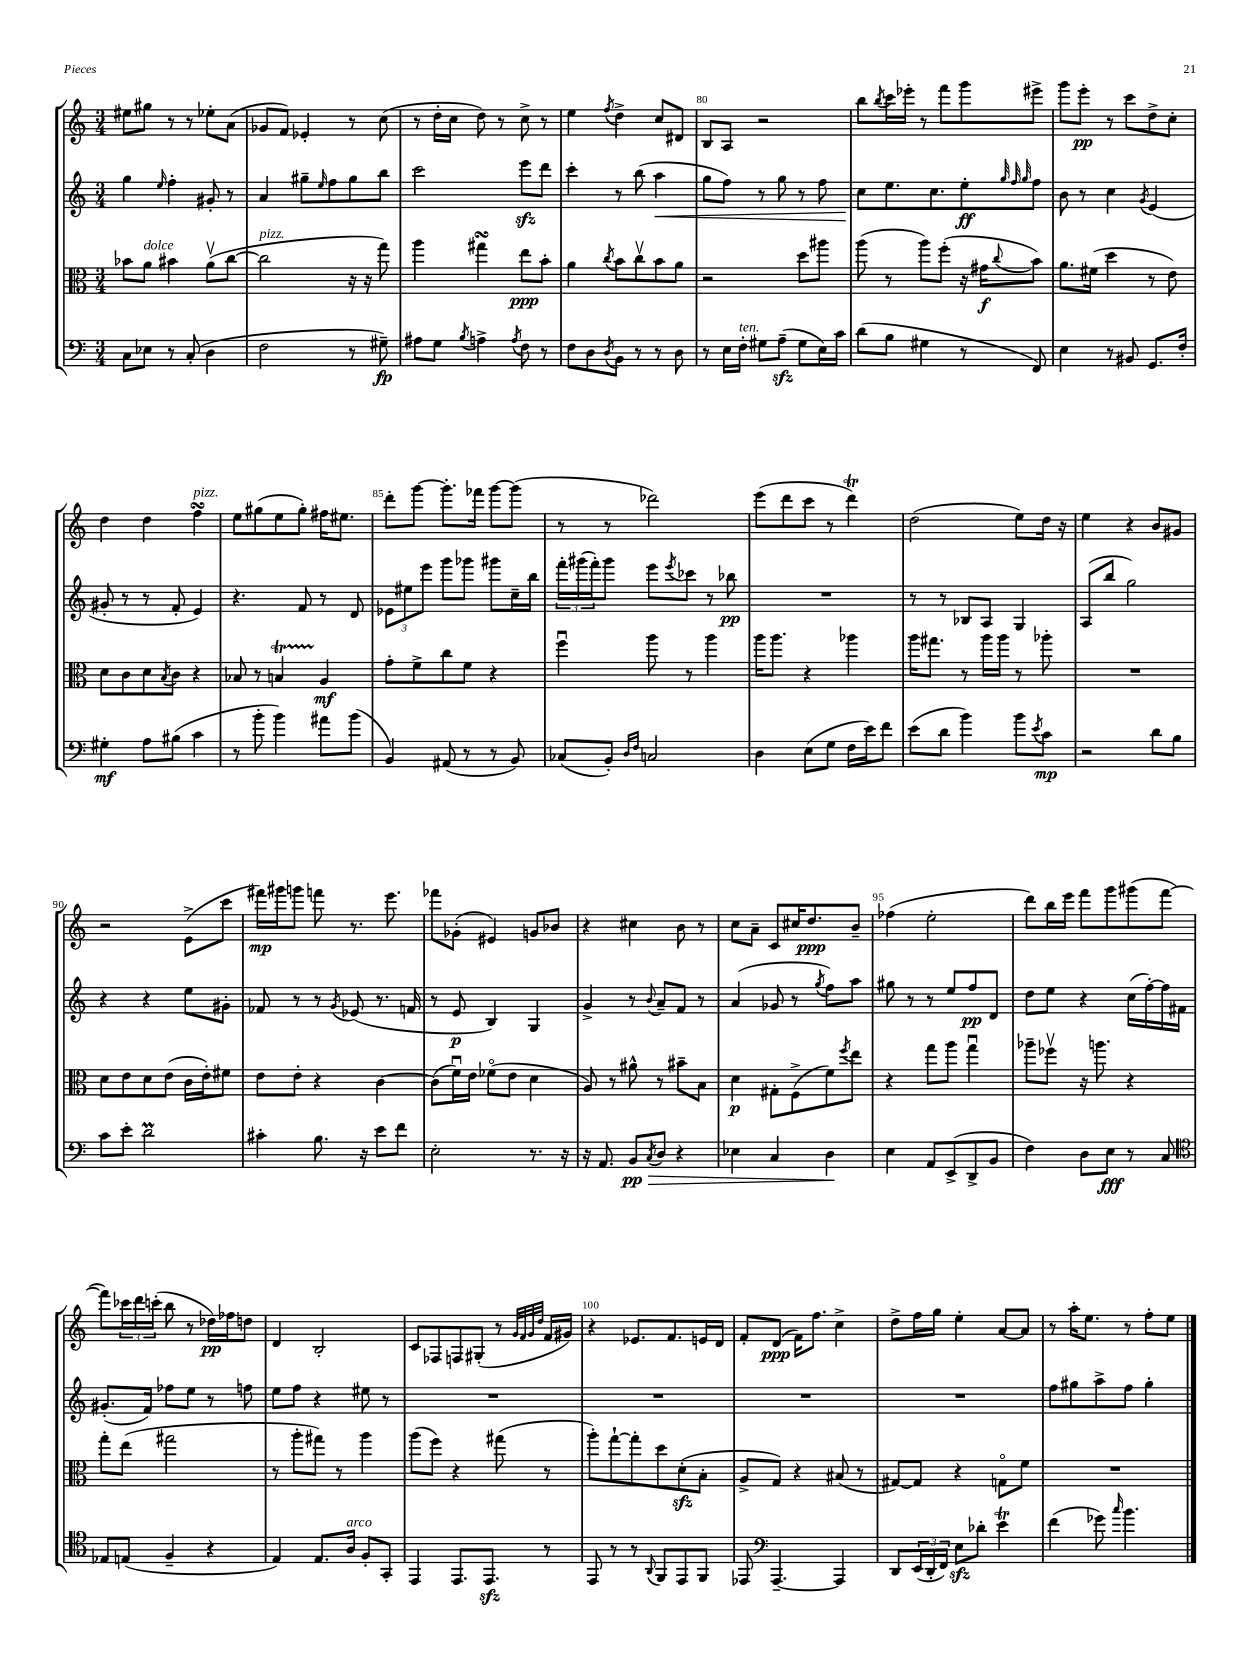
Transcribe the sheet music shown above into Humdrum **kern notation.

**kern	**kern	**kern	**kern
*staff4	*staff3	*staff2	*staff1
*clefF4	*clefC3	*clefG2	*clefG2
*k[]	*k[]	*k[]	*k[]
*M3/4	*M3/4	*M3/4	*M3/4
8C	8b-	4gg	8ee#
8E-	8a	.	8gg#
.	.	16qqee	.
8r	4b#	4ff'	8r
(8C'	.	.	8r
4D	(8av	8g#'	8ee-'
.	[8cc	8r	(8a
=	=	=	=
2F	2cc]	4a	8g-
.	.	.	8f)
.	.	8gg#~	4e-'
.	.	16qqee	.
.	.	8ff	.
8r	16r	8gg#	8r
.	16r	.	.
8G#~)	8gg)	8bb	(8cc
=	=	=	=
8A#	4aa	2ccc	8r
8G	.	.	16dd'
.	.	.	16cc
8qB	.	.	.
4A^	4gg#	.	8dd)
.	.	.	8r
8qA	.	.	.
8F	8ee	8eee	8cc^
8r	8b'	8ddd	8r
=	=	=	=
8F	4a	4ccc'	4ee
8D	.	.	.
8qD	8qcc	.	8qff
8BB	8b	8r	4dd^
8r	8ccv	(8bb	.
8r	8b	4aa	8cc
8D	8a	.	8d#
=	=	=	=
8r	2r	8gg	8B
16E	.	8ff)	8A
16F'	.	.	.
8G#	.	8r	2r
(8A~	.	8gg	.
8G#	8dd	8r	.
16E)	8aa#	8ff	.
16c	.	.	.
=	=	=	=
(8d	(8aa	8cc	8bb
.	.	.	8qbb
8B	8r	8.ee	16ccc
.	.	.	16eee-'
4G#	8aa)	.	8r
.	.	8.cc	.
.	(8ff'	.	8fff
8r	16r	8ee'	8ggg
.	16g#	.	.
.	.	32qqgg	.
.	.	32qqff	.
.	8qqcc	32qqgg	.
8FF)	8b)	8ff	8eee#^
=	=	=	=
4E	8.a	8b	8ggg
.	.	8r	8eee'
.	(16f#	.	.
8r	4dd	4cc	8r
8BB#	.	.	8ccc
.	.	8qg	.
8.GG	8r	(4e	8dd^
.	8e)	.	8cc'
16F'	.	.	.
=	=	=	=
4G#'	8d	8g#'	4dd
.	8c	8r	.
8A	8d	8r	4dd
.	8qB	.	.
(8B#	8c	8f'	.
4c	4r	4e)	4ff
=	=	=	=
8r	8B-	4.r	8ee
8b'	8r	.	(8gg#
4b)	4B	.	8ee
.	.	8f	8gg#')
8a#	4A	8r	16ff#
.	.	.	8.ee#
(8b	.	8d	.
=	=	=	=
4BB)	8g'	12e-	8ddd'
.	.	12ee#	.
.	8f^	.	[8ggg
.	.	12eee	.
(8AA#	8cc	8ggg	8.ggg']
8r	8f	8ggg-	.
.	.	.	16fff-
8r	4r	8ggg#	[8ggg
8BB)	.	16cc~	(8ggg]
.	.	16bb	.
=	=	=	=
(8C-	4ffu	24fff'	8r
.	.	(24ggg#	.
.	.	24fff')	.
8BB')	.	8ggg#	8r
16qqD	.	.	.
16qqF	.	.	.
2C	8aa	8eee	2ddd-)
.	.	8qeee	.
.	8r	8ccc-	.
.	4aa	8r	.
.	.	8bb-	.
=	=	=	=
4D	16aa	2.r	(8eee
.	8.aa	.	.
.	.	.	8ddd
(8E	4r	.	8ccc
8G	.	.	8r
16F	4aa-	.	4ddd)
16e)	.	.	.
8f	.	.	.
=	=	=	=
(8e	16aa	8r	(2dd
.	8.gg#	.	.
8d	.	8r	.
4b)	8r	8B-	.
.	16aa	8A	.
.	16aa	.	.
8b	8r	4G	8ee)
8qe	.	.	.
8c	8aa-'	.	16dd
.	.	.	16r
=	=	=	=
2r	2.r	(8A	4ee
.	.	8bb	.
.	.	2gg)	4r
8d	.	.	8b
8B	.	.	8g#
=	=	=	=
8c	8d	4r	2r
8e'	8e	.	.
2d	8d	4r	.
.	(8e	.	.
.	16c	8ee	(8e^
.	16e')	.	.
.	8f#	8g#'	8ccc
=	=	=	=
4c#'	8e	8f-	16fff#)
.	.	.	16ggg#
.	8e'	8r	8ggg
8.B	4r	8r	8fff
.	.	8qg	.
.	.	(8e-	8.r
16r	.	.	.
8e	[4c	8.r	.
.	.	.	8.eee
8f	.	.	.
.	.	16f	.
=	=	=	=
2E'	(8c]	8r	8fff-
.	16fu)	8e	(8g-'
.	16e	.	.
.	(8f-o	4B)	4e#)
.	8e	.	.
8.r	4d	4G	8g
.	.	.	8b-
16r	.	.	.
=	=	=	=
16r	8A)	4g^	4r
8.AA	.	.	.
.	8r	.	.
8BB	8a#^^	8r	4cc#
8qC	.	8qqb	.
8D	8r	8a~	.
4r	8b#~	8f	8b
.	8B	8r	8r
=	=	=	=
4E-	4d	(4a	8cc
.	.	.	8a~
4C	8G#'	8g-	8c
.	(8F^	8r	16cc#
.	.	.	8.dd
.	.	8qgg	.
4D	8f)	8ff)	.
.	8qff	.	.
.	8ee	8aa	8b~
=	=	=	=
4E	4r	8gg#	(4ff-
.	.	8r	.
8AA	8gg	8r	2ee'
(8EE^	8aa	8ee	.
8DD^	4ggu	8ff	.
8BB	.	8d	.
=	=	=	=
4F)	8aa-~	8dd	8ddd)
.	8ff-v	8ee	16bb
.	.	.	16eee
8D	16r	4r	8fff
.	8.aa	.	.
8E	.	.	8ggg
8r	4r	(16cc	(8ggg#
.	.	[16ff')	.
8C	.	16ff]	[8fff
.	.	16f#	.
=	=	=	=
*clefC4	*	*	*
8E-	8gg'	(8.g#'	8fff])
(8E	(8ee	.	24ccc-
.	.	.	24ddd
.	.	16f)	.
.	.	.	(24ccc'
4F~	2gg#	8ff-	8bb
.	.	8ee	8r
4r	.	8r	16dd-)
.	.	.	16ff-
.	.	8ff	8dd
=	=	=	=
4E)	8r	8ee	4d
.	8aa'	8ff	.
8.E	8gg#)	4r	2B'
.	8r	.	.
16A	.	.	.
8F'	4aa	8ee#	.
8GG'	.	8r	.
=	=	=	=
4EE	(8aa	2.r	8c
.	8ff)	.	8F-
8.EE	4r	.	8F
.	.	.	(8G#'
8.EE	.	.	.
.	(8gg#	.	8r
.	.	.	32qqg
.	.	.	32qqf
.	.	.	32qqg
.	.	.	32qqdd
8r	8r	.	16f
.	.	.	16g#)
=	=	=	=
8EE	8aa')	2.r	4r
8r	[8gg`	.	.
8r	8gg']	.	8.e-
8qqAA	.	.	.
8FF	8dd	.	.
.	.	.	8.f
8EE	(8d'	.	.
8FF	8B'	.	16e
.	.	.	16d
=	=	=	=
8EE-	8A^	2.r	8f'
*clefF4	*	*	*
[4.AAA~	8G)	.	(8d
.	4r	.	16f)
.	.	.	8.ff
4AAA]	(8B#	.	4cc^
.	8r	.	.
=	=	=	=
8DD	[8G#)	2.r	8dd^
(24EE	8G#]	.	16ff
24DD'	.	.	.
.	.	.	16gg
24FF)	.	.	.
8E	4r	.	4ee'
8d-'	.	.	.
4e	8Go	.	[8a
.	8f	.	8a]
=	=	=	=
(4f	2.r	8ff	8r
.	.	8gg#	16aa'
.	.	.	8.ee
8g-)	.	8aa^	.
16qqcc	.	.	.
4.b	.	8ff	8r
.	.	4gg#'	8ff'
.	.	.	8ee
==	==	==	==
*-	*-	*-	*-
